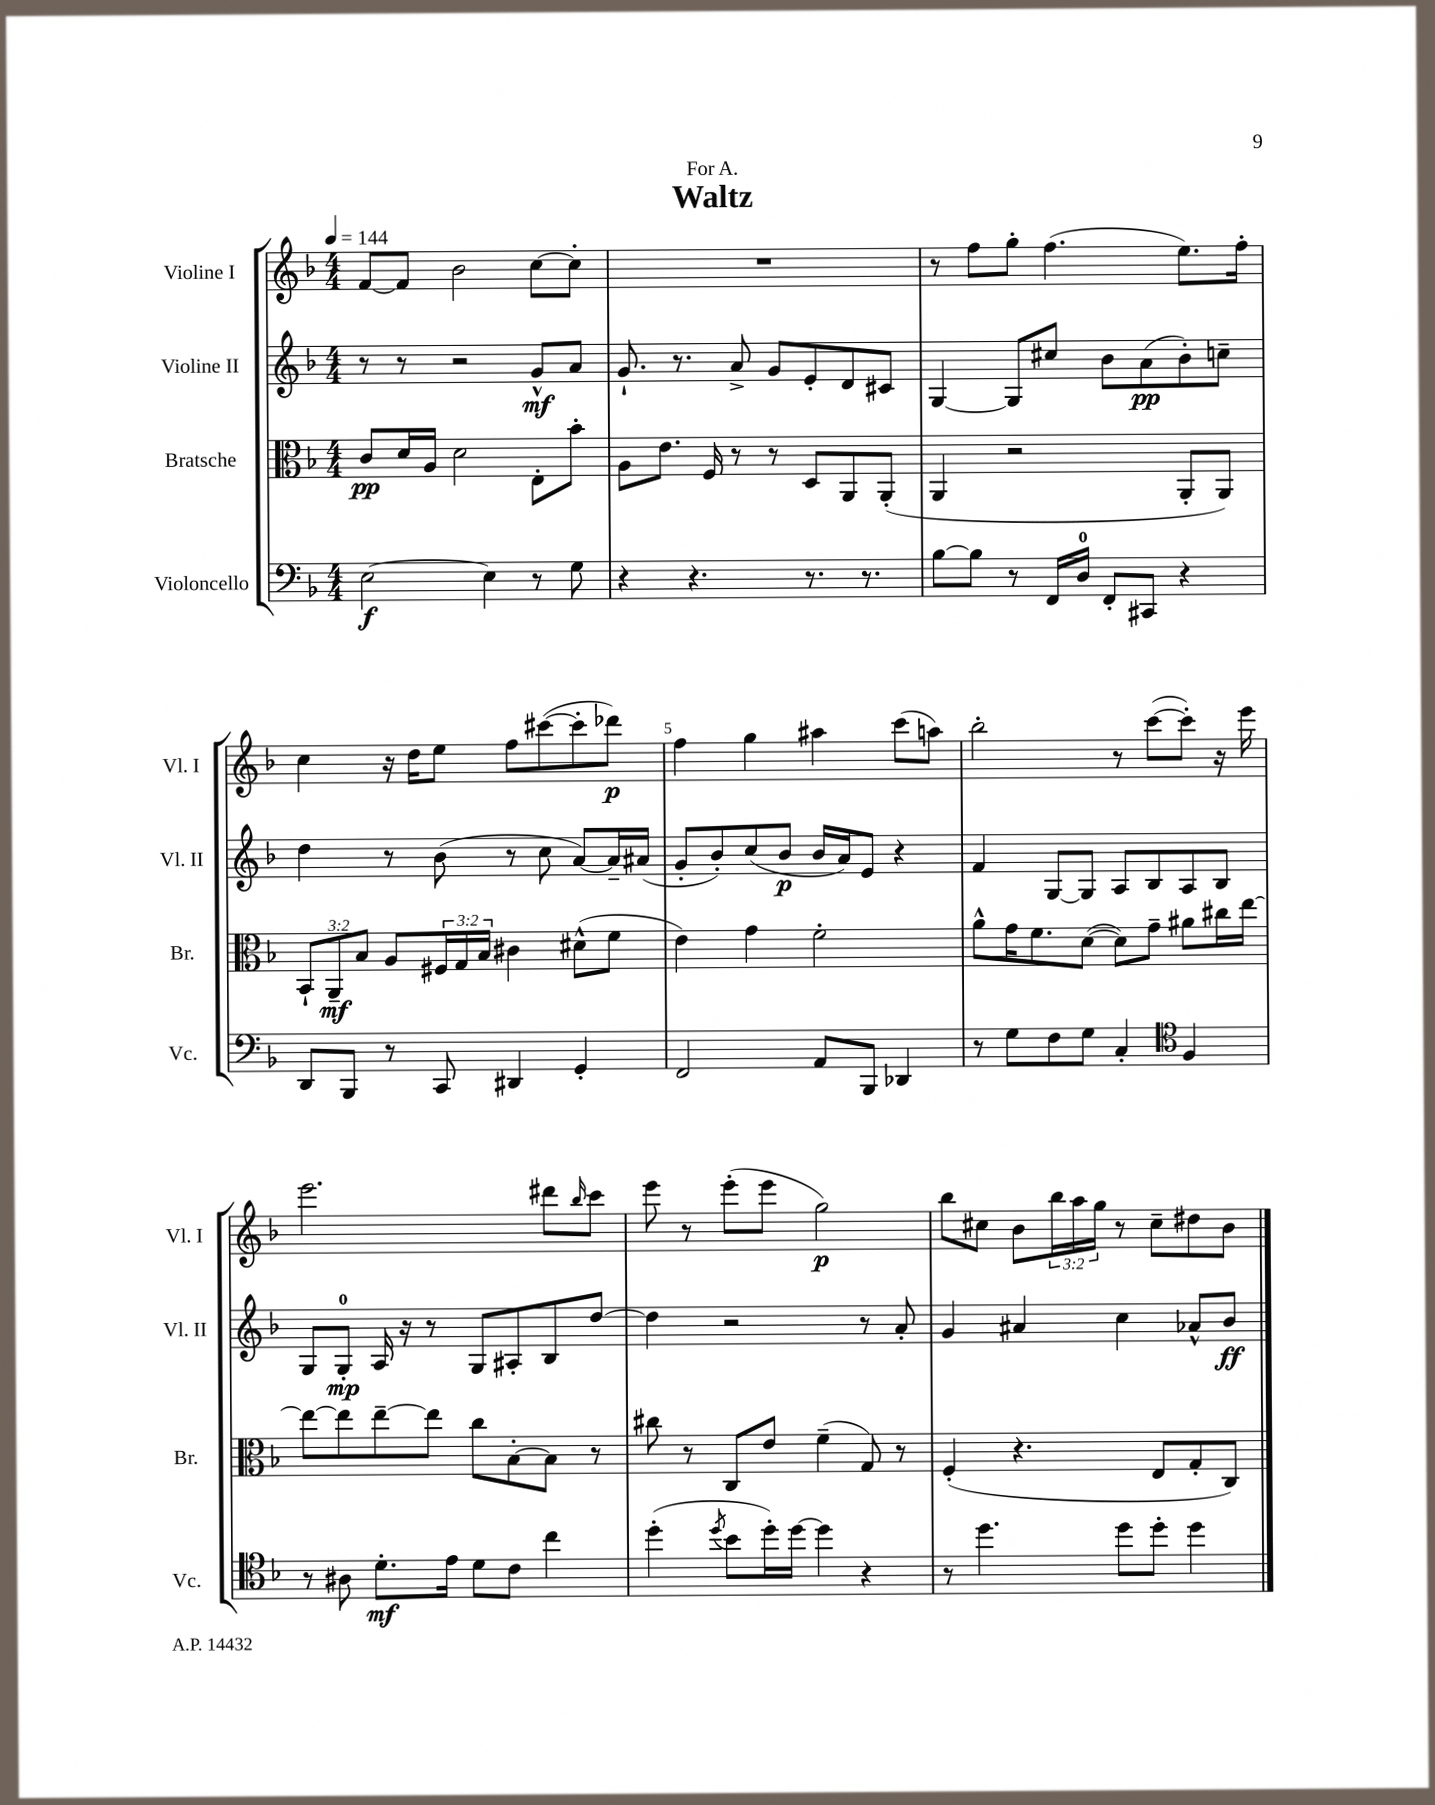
\header { title = "Waltz" dedication = "For A." }
<<
\new StaffGroup <<
\new Staff = "s0" \with { instrumentName = "Violine I" shortInstrumentName = "Vl. I" } {
    \clef treble \key f \major \numericTimeSignature \time 4/4 \override Staff.TupletNumber.text = #tuplet-number::calc-fraction-text \tempo 4 = 144
    f'8~ f'8 bes'2 c''8~ c''8-. |
    R1 |
    r8 f''8 g''8-. f''4.( e''8.) f''16-. |
    c''4 r16 d''16 e''8 f''8 cis'''8~( cis'''8-. des'''8\p) |
    f''4 g''4 ais''4 c'''8( a''8) |
    bes''2-. r8 c'''8~( c'''8-.) r16 e'''16 |
    e'''2. dis'''8 \grace { bes''16 } c'''8 |
    e'''8 r8 e'''8-.( e'''8 g''2\p) |
    bes''8 cis''8 bes'8 \tuplet 3/2 { bes''16 a''16 g''16 } r8 cis''8-- dis''8 bes'8 \bar "|." |
}
\new Staff = "s1" \with { instrumentName = "Violine II" shortInstrumentName = "Vl. II" } {
    \clef treble \key f \major \numericTimeSignature \time 4/4
    r8 r8 r2 g'8-^\mf a'8 |
    g'8.-! r8. a'8-> g'8 e'8-. d'8 cis'8 |
    g4~ g8 cis''8 bes'8 a'8\pp( bes'8-.) c''8-- |
    d''4 r8 bes'8( r8 c''8 a'8~) a'16-- ais'16( |
    g'8-. bes'8-.) c''8( bes'8\p bes'16 a'16) e'8 r4 |
    f'4 g8~ g8 a8 bes8 a8 bes8 |
    g8 g8-0-.\mp a16 r16 r8 g8 ais8-. bes8 d''8~ |
    d''4 r2 r8 a'8-. |
    g'4 ais'4 c''4 aes'8-^ bes'8\ff \bar "|." |
}
\new Staff = "s2" \with { instrumentName = "Bratsche" shortInstrumentName = "Br." } {
    \clef alto \key f \major \numericTimeSignature \time 4/4 \override Staff.TupletNumber.text = #tuplet-number::calc-fraction-text
    c'8\pp d'16 a16 d'2 e8-. bes'8-. |
    a8 e'8. f16 r8 r8 d8 a,8 a,8-.( |
    a,4 r2 a,8-. a,8) |
    \tuplet 3/2 { bes,8-! a,8--\mf bes8 } a8 \tuplet 3/2 { fis16 g16 bes16 } cis'4 dis'8-^( f'8 |
    e'4) g'4 f'2-. |
    a'8-^ g'16 f'8. d'8~( d'8) g'8-- ais'8 cis''16 e''16~ |
    e''8~ e''8 e''8~-- e''8 c''8 bes8~-. bes8 r8 |
    cis''8 r8 c8 e'8 f'4--( g8) r8 |
    f4-.( r4. e8 g8-. c8) \bar "|." |
}
\new Staff = "s3" \with { instrumentName = "Violoncello" shortInstrumentName = "Vc." } {
    \clef bass \key f \major \numericTimeSignature \time 4/4
    e2~\f e4 r8 g8 |
    r4 r4. r8. r8. |
    bes8~ bes8 r8 f,16 d16-0 f,8-. cis,8 r4 |
    d,8 bes,,8 r8 c,8 dis,4 g,4-. |
    f,2 a,8 bes,,8 des,4 |
    r8 g8 f8 g8 c4-. \clef tenor f4 |
    r8 ais8 d'8.-.\mf e'16 d'8 c'8 c''4 |
    d''4-.( \acciaccatura { d''8 } bes'8 d''16-.) d''16~ d''4 r4 |
    r8 d''4. d''8 d''8-. d''4 \bar "|." |
}
>>
>>
\layout { \context { \Score \override BarNumber.break-visibility = ##(#f #t #t) barNumberVisibility = #(every-nth-bar-number-visible 5) } }
